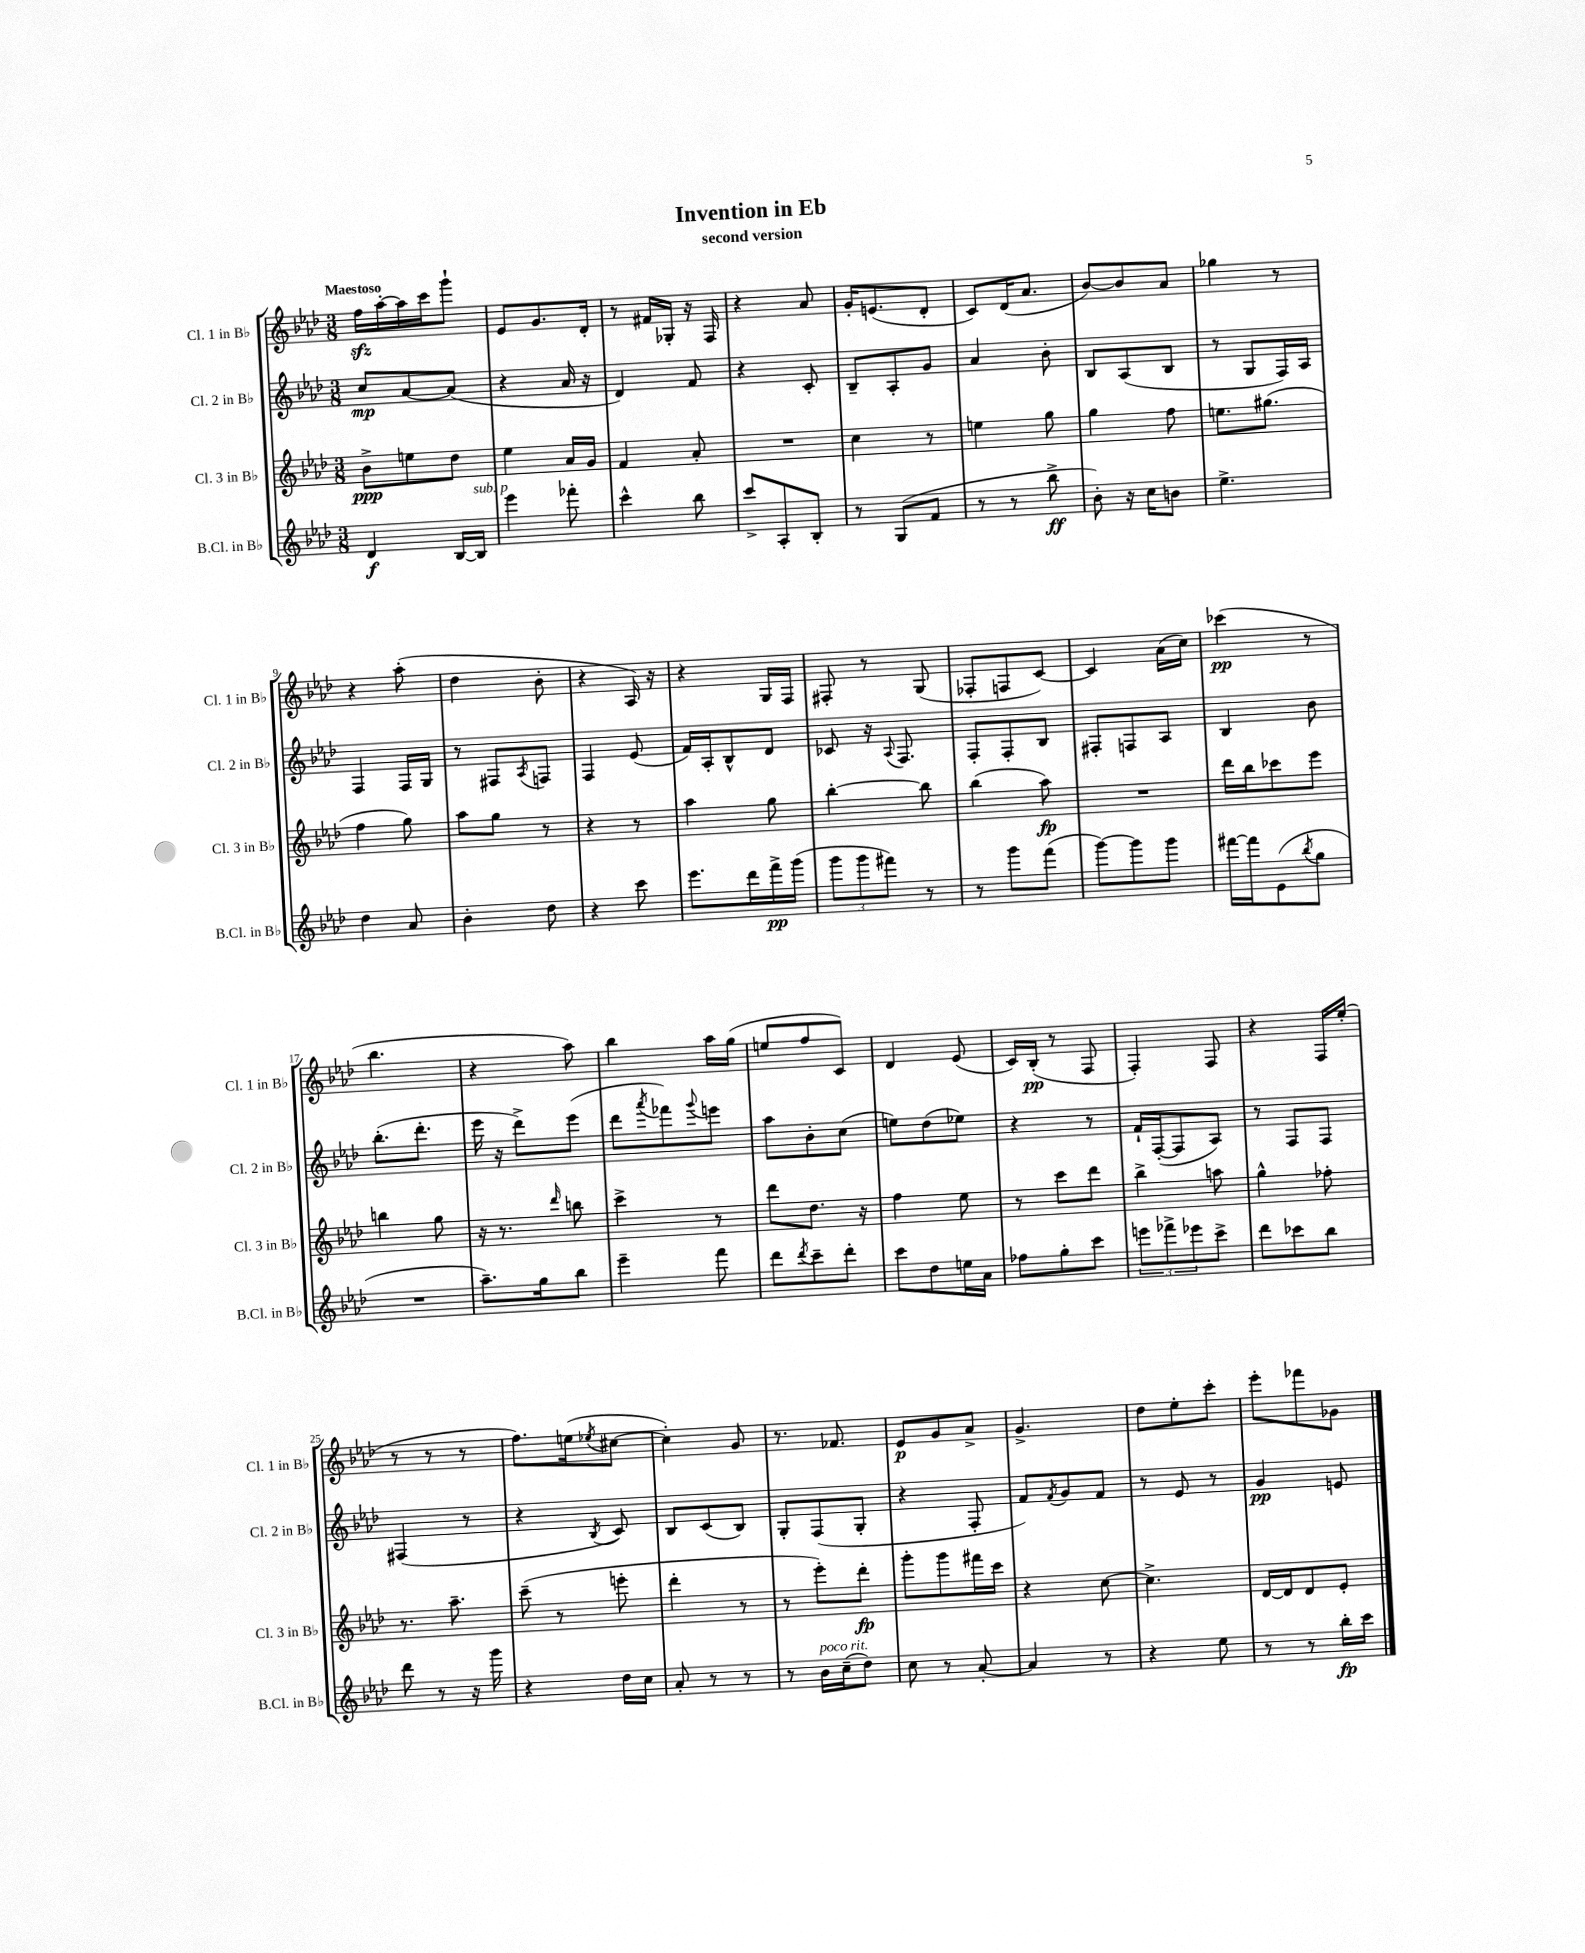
\header { title = "Invention in Eb" subtitle = "second version" }
<<
\new StaffGroup <<
\new Staff = "s0" \with { instrumentName = "Cl. 1 in Bb" shortInstrumentName = "Cl. 1 in Bb" } {
    \clef treble \key aes \major \numericTimeSignature \time 3/8 \tempo "Maestoso"
    f''16\sfz aes''16~-. aes''16 c'''16 g'''8-! |
    ees'8 g'8. des'16-. |
    r8 fis'16 ges16-. r16 f16 |
    r4 aes'8 |
    g'16-. e'8.( des'8-. |
    c'8) des'16( aes'8. |
    bes'8~) bes'8 aes'8 |
    ges''4 r8 |
    r4 aes''8-.( |
    des''4 bes'8-. |
    r4 aes16) r16 |
    r4 g16 f16 |
    fis8-. r8 g8( |
    fes8-. f8 c'8~) |
    c'4 aes'16( c''16) |
    ces'''4\pp( r8 |
    bes''4. |
    r4 aes''8) |
    bes''4 aes''16 g''16( |
    e''8 f''8 c'8) |
    des'4 ees'8( |
    c'16) bes16-.\pp( r8 f8 |
    f4-.) f8 |
    r4 f16 ees''16-.( |
    r8 r8 r8 |
    f''8.) e''16( \acciaccatura { ees''8 } cis''8~ |
    cis''4-.) g'8 |
    r8. fes'8. |
    ees'8\p g'8 aes'8-> |
    g'4.-> |
    des''8 ees''8-. c'''8-. |
    ees'''8-. fes'''8 ges'8 \bar "|." |
}
\new Staff = "s1" \with { instrumentName = "Cl. 2 in Bb" shortInstrumentName = "Cl. 2 in Bb" } {
    \clef treble \key aes \major \numericTimeSignature \time 3/8
    c''8\mp aes'8~ aes'8( |
    r4 aes'16 r16 |
    des'4) f'8 |
    r4 c'8-. |
    bes8-- aes8-. g'8 |
    aes'4 bes'8-. |
    bes8 aes8( bes8 |
    r8 g8 f16) aes16 |
    f4 f16 g16 |
    r8 fis8 \acciaccatura { aes8 } f8 |
    f4 ees'8( |
    f'16) aes16-. bes8-^ des'8 |
    ces'8 r16 \appoggiatura { aes8 } f8. |
    f8-. f8-. bes8 |
    fis8-. f8 aes8 |
    bes4 bes'8 |
    bes''8.-.( des'''8.-. |
    ees'''16 r16 des'''8->) ees'''8( |
    des'''8 \acciaccatura { aes'''8 } fes'''8) \appoggiatura { g'''8 } e'''8 |
    aes''8 bes'8-. c''8( |
    e''8) des''8( ees''8) |
    r4 r8 |
    f'16-! f16~-.( f8 aes8) |
    r8 f8 f8 |
    fis4( r8 |
    r4 \acciaccatura { bes8 } c'8) |
    bes8 c'8( bes8) |
    g8-. f8( g8-. |
    r4 f8-. |
    f'8) \acciaccatura { f'8 } g'8 f'8 |
    r8 ees'8 r8 |
    g'4\pp e'8 \bar "|." |
}
\new Staff = "s2" \with { instrumentName = "Cl. 3 in Bb" shortInstrumentName = "Cl. 3 in Bb" } {
    \clef treble \key aes \major \numericTimeSignature \time 3/8
    bes'8->\ppp e''8 des''8 |
    ees''4 aes'16 g'16 |
    f'4 aes'8-. |
    R4. |
    c''4 r8 |
    e''4 g''8 |
    g''4 f''8 |
    e''8. gis''8.( |
    f''4 g''8) |
    aes''8 g''8 r8 |
    r4 r8 |
    aes''4 g''8 |
    bes''4~-. bes''8 |
    bes''4( aes''8\fp) |
    R4. |
    des'''16 bes''16 ces'''8 ees'''8 |
    b''4 g''8 |
    r16 r8. \grace { des'''16 } b''8 |
    c'''4-> r8 |
    des'''8 des''8. r16 |
    f''4 ees''8 |
    r8 c'''8 des'''8 |
    bes''4-> a''8 |
    g''4-^ fes''8-. |
    r8. aes''8.-- |
    c'''8--( r8 e'''8-. |
    des'''4-. r8 |
    r8 ees'''8-.) des'''8-.\fp |
    g'''8-. g'''8 fis'''16 c'''16 |
    r4 c''8~ |
    c''4.-> |
    des'16~ des'16 des'8 ees'8-. \bar "|." |
}
\new Staff = "s3" \with { instrumentName = "B.Cl. in Bb" shortInstrumentName = "B.Cl. in Bb" } {
    \clef treble \key aes \major \numericTimeSignature \time 3/8
    des'4\f bes16~ bes16^\markup { \italic "sub. p" } |
    ees'''4 fes'''8-. |
    c'''4-^ bes''8 |
    c'''8-> aes8-. bes8-. |
    r8 g8( f'8 |
    r8 r8 bes''8->\ff |
    bes'8-.) r16 c''16 b'8 |
    ees''4.-> |
    des''4 aes'8 |
    bes'4-. des''8 |
    r4 c'''8 |
    ees'''8. des'''16 f'''16->\pp g'''16( |
    \tuplet 3/2 { g'''8 g'''8 fis'''8) } r8 |
    r8 g'''8 f'''8( |
    g'''8~) g'''8 g'''8 |
    fis'''16~ fis'''16 ees'8( \acciaccatura { bes''8 } g''8 |
    R4. |
    aes''8.--) g''16 bes''8 |
    ees'''4-- f'''8 |
    des'''8 \acciaccatura { des'''8 } c'''8-- des'''8-. |
    c'''8 des''8 e''16 aes'16 |
    fes''8 g''8-. c'''8 |
    \tuplet 3/2 { e'''8 fes'''8-> ees'''8 } c'''8-> |
    des'''8 ces'''8 bes''8 |
    des'''8 r8 r16 g'''16 |
    r4 des''16 c''16 |
    aes'8-. r8 r8 |
    r8 bes'16^\markup { \italic "poco rit." } c''16--( des''8) |
    c''8 r8 aes'8~-. |
    aes'4 r8 |
    r4 ees''8 |
    r8 r8 bes''16-.\fp c'''16 \bar "|." |
}
>>
>>
